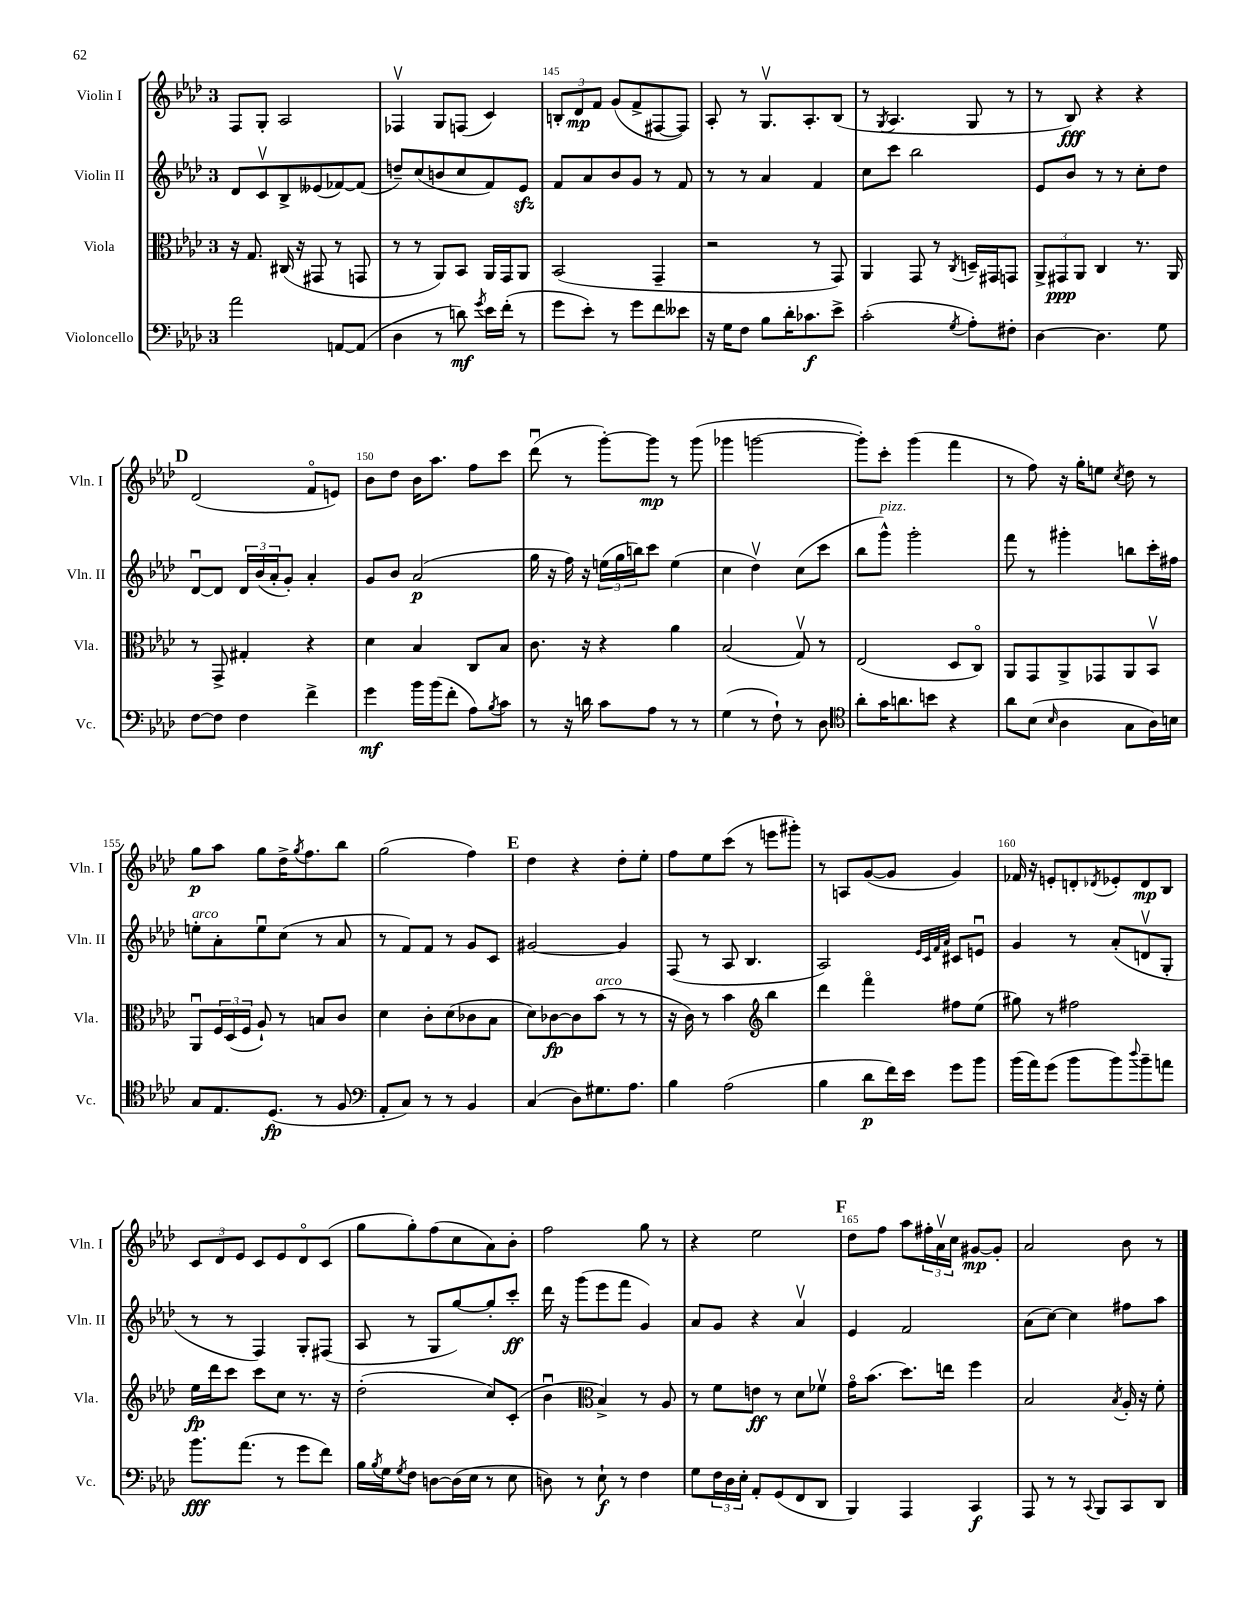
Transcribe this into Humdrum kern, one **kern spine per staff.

**kern	**dynam	**kern	**dynam	**kern	**dynam	**kern	**dynam
*part4	*part4	*part3	*part3	*part2	*part2	*part1	*part1
*staff4	*staff4	*staff3	*staff3	*staff2	*staff2	*staff1	*staff1
*I"Violoncello	*	*I"Viola	*	*I"Violin II	*	*I"Violin I	*
*I'Vc.	*	*I'Vla.	*	*I'Vln. II	*	*I'Vln. I	*
*clefF4	*	*clefC3	*	*clefG2	*	*clefG2	*
*k[b-e-a-d-]	*	*k[b-e-a-d-]	*	*k[b-e-a-d-]	*	*k[b-e-a-d-]	*
*M3/4	*	*M3/4	*	*M3/4	*	*M3/4	*
=143	=143	=143	=143	=143	=143	=143	=143
2a-\	.	16r	.	8d-/L	.	8F/L	.
.	.	8.G/	.	.	.	.	.
.	.	.	.	8cv/	.	8G'/J	.
.	.	(16C#X/	.	8B-^/	.	2A-/	.
.	.	16r	.	.	.	.	.
.	.	8GG#X/	.	(8e--X/	.	.	.
[8AAn/L	.	8r	.	[8f-X/)	.	.	.
(8AA/J]	.	8GGn/	.	(8f-/J]	.	.	.
=144	=144	=144	=144	=144	=144	=144	=144
4D-\	.	8r	.	8ddn~/L)	.	4F-Xv/	.
.	.	8r	.	(8cc/	.	.	.
8r	.	8AA-/L)	.	8bn/	.	8G/L	.
8dn\)	mf	8BB-/J	.	8cc/	.	(8Fn/J	.
8qg/	.	.	.	.	.	.	.
16e-\LL	.	16AA-/LL	.	8f/)	.	4c/)	.
(16f'\JJ	.	16GG/J	.	.	.	.	.
8r	.	8AA-/J	.	8e-zz/J	.	.	.
=145	=145	=145	=145	=145	=145	=145	=145
8g\L	.	(2BB-/	.	8f/L	.	12Bn'/L	.
.	.	.	.	.	.	12d-/	mp
8e-'\J)	.	.	.	8a-/	.	.	.
.	.	.	.	.	.	12f/J	.
8r	.	.	.	8b-/	.	(8g/L	.
8g\L	.	.	.	8g/J	.	8f^/	.
8f\	.	4GG~/	.	8r	.	[8F#X/	.
8e--X\J	.	.	.	8f/	.	8F#/J])	.
=146	=146	=146	=146	=146	=146	=146	=146
16r	.	2r	.	8r	.	8A-'/	.
16G\KL	.	.	.	.	.	.	.
8F\J	.	.	.	8r	.	8r	.
8B-\L	.	.	.	4a-/	.	8.Gv/L	.
16d-'\K	.	.	.	.	.	.	.
8.c-X\	f	.	.	.	.	8.A-'/	.
.	.	8r	.	4f/	.	.	.
8e-^\J	.	8GG/)	.	.	.	(8B-/J	.
=147	=147	=147	=147	=147	=147	=147	=147
(2c'\	.	4AA-/	.	8cc\L	.	8r	.
.	.	.	.	.	.	8qG/	.
.	.	.	.	8ccc\J	.	4.A-/	.
.	.	8GG/	.	2bb-\	.	.	.
.	.	8r	.	.	.	.	.
8qG/	.	8qC/	.	.	.	.	.
8A-'\L)	.	16Dn~/LL	.	.	.	8G/	.
.	.	16GG#X/J	.	.	.	.	.
8F#X'\J	.	8GGn/J	.	.	.	8r	.
=148	=148	=148	=148	=148	=148	=148	=148
[4D-\	.	12AA-^/L	.	8e-/L	.	8r	.
.	.	12GG#X/	ppp	.	.	.	.
.	.	.	.	8b-/J	.	8B-/)	fff
.	.	12AA-/J	.	.	.	.	.
4.D-\]	.	4C/	.	8r	.	4r	.
.	.	.	.	8r	.	.	.
.	.	8.r	.	8cc'\L	.	4r	.
8G\	.	.	.	8dd-\J	.	.	.
.	.	16AA-/	.	.	.	.	.
!!LO:LB:g=z
!!LO:REH:place=s1:t=D
=149	=149	=149	=149	=149	=149	=149	=149
[8F\L	.	8r	.	[8d-u/L	.	(2d-/	.
8F\J]	.	8GG^/	.	8d-/J]	.	.	.
4F\	.	4G#X'/	.	24d-/LL	.	.	.
.	.	.	.	(24b-/	.	.	.
.	.	.	.	24a-'/J	.	.	.
.	.	.	.	8g'/J)	.	.	.
4f^\	.	4r	.	4a-'/	.	8f/L	.
.	.	.	.	.	.	8en/J)	.
=150	=150	=150	=150	=150	=150	=150	=150
4g\	mf	4d-\	.	8g/L	.	8b-\L	.
.	.	.	.	8b-/J	.	8dd-\J	.
16b-\LL	.	4B-/	.	(2a-/	p	16b-\KL	.
(16b-\J	.	.	.	.	.	8.aa-\J	.
8f'\J	.	.	.	.	.	.	.
8A-\L)	.	8C/L	.	.	.	8ff\L	.
8qB-/	.	.	.	.	.	.	.
8c\J	.	8B-/J	.	.	.	8ccc\J	.
=151	=151	=151	=151	=151	=151	=151	=151
8r	.	8.c\	.	16gg\	.	(8ddd-u\	.
.	.	.	.	16r	.	.	.
16r	.	.	.	16ff\)	.	8r	.
16dn\	.	16r	.	16r	.	.	.
8c\L	.	4r	.	(24een\LL	.	[8ggg'\L)	.
.	.	.	.	24gg\	.	.	.
.	.	.	.	24bbn\J)	.	.	.
8A-\J	.	.	.	8ccc\J	.	8ggg\J]	mp
8r	.	4a-\	.	(4ee\	.	8r	.
8r	.	.	.	.	.	(8ggg\	.
=152	=152	=152	=152	=152	=152	=152	=152
(4G\	.	(2B-/	.	4cc\	.	4ggg-X\	.
8r	.	.	.	4dd-v\)	.	[2gggn\	.
8F`\)	.	.	.	.	.	.	.
8r	.	8Gv/)	.	(8cc\L	.	.	.
8D-\	.	8r	.	8ccc\J	.	.	.
=153	=153	=153	=153	=153	=153	=153	=153
*clefC4	*	*	*	*	*	*	*
8a-'\L	.	(2E-/	.	8bb-\L	.	8ggg'\L])	.
!	!	!	!	!LO:TX:a:i:t=pizz.	!	!	!
16g\K	.	.	.	8ggg^^\J)	.	8ccc'\J	.
8.an\	.	.	.	.	.	.	.
.	.	.	.	2ggg'\	.	(4ggg\	.
8bn\J	.	.	.	.	.	.	.
4r	.	8D-/L	.	.	.	4fff\	.
.	.	8C/J)	.	.	.	.	.
=154	=154	=154	=154	=154	=154	=154	=154
8a-\L	.	8AA-/L	.	8fff\	.	8r	.
(8B-\J	.	8GG/	.	8r	.	8ff\)	.
16qqB-/	.	.	.	.	.	.	.
4A-\	.	8AA-^/	.	4ggg#X'\	.	16r	.
.	.	.	.	.	.	16gg'\KL	.
.	.	8GG-X/	.	.	.	8een\J	.
.	.	.	.	.	.	8qcc/	.
8G\L	.	8AA-/	.	8bbn\L	.	8dd-\	.
16A-\L)	.	8BB-v/J	.	16ccc'\L	.	8r	.
16Bn\JJ	.	.	.	16ff#X\JJ	.	.	.
!!LO:LB:g=z
=155	=155	=155	=155	=155	=155	=155	=155
!	!	!	!	!LO:TX:a:i:t=arco	!	!	!
8G/L	.	8AA-u/L	.	8een'\L	.	8gg\L	p
8.E-/	.	24F/L	.	8a-'\	.	8aa-\J	.
.	.	(24D-/	.	.	.	.	.
.	.	24F/JJ	.	.	.	.	.
.	.	8A-`/)	.	8eeu\	.	8gg\L	.
(8.D-/J	fp	.	.	.	.	.	.
.	.	8r	.	(8cc\J	.	16dd-^\K	.
.	.	.	.	.	.	8qgg/	.
.	.	.	.	.	.	8.ff\	.
8r	.	8Bn/L	.	8r	.	.	.
8F/	.	8c/J	.	8a-/	.	8bb-\J	.
=156	=156	=156	=156	=156	=156	=156	=156
*clefF4	*	*	*	*	*	*	*
8AA-'/L	.	4d-\	.	8r	.	(2gg\	.
8C/J)	.	.	.	8f/L)	.	.	.
8r	.	8c'\L	.	8f/J	.	.	.
8r	.	(8d-\	.	8r	.	.	.
4BB-/	.	8c-X\	.	8g/L	.	4ff\)	.
.	.	8B-\J	.	8c/J	.	.	.
!!LO:REH:place=s1:t=E
=157	=157	=157	=157	=157	=157	=157	=157
(4C/	.	8d-\L)	.	[2g#X/	.	4dd-\	.
.	.	[8c-X\	fp	.	.	.	.
8D-\L)	.	8c-\]	.	.	.	4r	.
!	!	!LO:TX:a:i:t=arco	!	!	!	!	!
8.G#X\	.	(8b-\J	.	.	.	.	.
.	.	8r	.	4g#/]	.	8dd-'\L	.
8.A-\J	.	.	.	.	.	.	.
.	.	8r	.	.	.	8ee-'\J	.
=158	=158	=158	=158	=158	=158	=158	=158
4B-\	.	16r	.	(8F/	.	8ff\L	.
.	.	16c\)	.	.	.	.	.
.	.	8r	.	8r	.	8ee-\	.
(2A-\	.	4b-\	.	8A-/	.	(8ccc\J	.
.	.	.	.	4.B-/	.	8r	.
*	*	*clefG2	*	*	*	*	*
.	.	4bb-\	.	.	.	8eeen\L	.
.	.	.	.	.	.	8ggg#X'\J)	.
=159	=159	=159	=159	=159	=159	=159	=159
4B-\	.	4ddd-\	.	2A-/)	.	8r	.
.	.	.	.	.	.	8An/L	.
8d-\L	p	4fff\	.	.	.	([8g/	.
16f\L)	.	.	.	.	.	8g/J]	.
16e-\JJ	.	.	.	.	.	.	.
.	.	.	.	32qqe-/LLL	.	.	.
.	.	.	.	32qqc/	.	.	.
.	.	.	.	32qqf/	.	.	.
.	.	.	.	32qqa-/JJJ	.	.	.
8g\L	.	8ff#X\L	.	8c#X/L	.	4g/)	.
8b-\J	.	(8ee-\J	.	8enu/J	.	.	.
=160	=160	=160	=160	=160	=160	=160	=160
(16b-\LL	.	8gg#X\)	.	4g/	.	16f-X/	.
16a-\J)	.	.	.	.	.	16r	.
(8g\J	.	8r	.	.	.	8en'/L	.
8b-\L	.	2ff#X\	.	8r	.	8dn'/	.
.	.	.	.	.	.	8qd-X/	.
8b-\)	.	.	.	(8a-'/L	.	8e-X'/	.
8qqdd-/	.	.	.	.	.	.	.
8b-~\	.	.	.	8dnv/	.	8d-/	mp
8an\J	.	.	.	8G'/J	.	8B-/J	.
!!LO:LB:g=z
=161	=161	=161	=161	=161	=161	=161	=161
8.b-\L	fff	16ee-\LL	fp	8r	.	12c/L	.
.	.	16ddd-\J	.	.	.	.	.
.	.	.	.	.	.	12d-/	.
.	.	8ccc\J	.	8r	.	.	.
.	.	.	.	.	.	12e-/J	.
(8.a-\J	.	.	.	.	.	.	.
.	.	8ccc\L	.	4F/)	.	8c/L	.
8r	.	8cc\J	.	.	.	8e-/	.
8g\L	.	8.r	.	8G'/L	.	8d-/	.
8f\J)	.	.	.	(8F#X/J	.	(8c/J	.
.	.	16r	.	.	.	.	.
=162	=162	=162	=162	=162	=162	=162	=162
16B-\LL	.	(2dd-'\	.	8A-/	.	8gg\L	.
8qB-/	.	.	.	.	.	.	.
16G\J	.	.	.	.	.	.	.
8qG/	.	.	.	.	.	.	.
8F\J	.	.	.	8r	.	8gg'\)	.
[8Dn\L	.	.	.	8G/L	.	(8ff\	.
(16D\L]	.	.	.	[8gg/)	.	8cc\	.
16E-\JJ	.	.	.	.	.	.	.
8r	.	8cc/L)	.	8gg'/]	.	8a-\)	.
8E-\	.	(8c'/J	.	8ccc'/J	ff	8b-'\J	.
=163	=163	=163	=163	=163	=163	=163	=163
8Dn\)	.	4b-u\	.	16ddd-\	.	2ff\	.
.	.	.	.	16r	.	.	.
8r	.	.	.	(8ggg\L	.	.	.
*	*	*clefC3	*	*	*	*	*
8E-`\	f	4B-^/)	.	8eee-\	.	.	.
8r	.	.	.	8fff\J	.	.	.
4F\	.	8r	.	4g/)	.	8gg\	.
.	.	8A-/	.	.	.	8r	.
=164	=164	=164	=164	=164	=164	=164	=164
8G\L	.	8r	.	8a-/L	.	4r	.
24F\L	.	8f\L	.	8g/J	.	.	.
24D-\	.	.	.	.	.	.	.
24E-'\JJ	.	.	.	.	.	.	.
8AA-'/L	.	8en\J	ff	4r	.	2ee-\	.
(8GG/	.	8r	.	.	.	.	.
8FF/	.	8d-\L	.	4a-v/	.	.	.
8DD-/J	.	8f-Xv\J	.	.	.	.	.
!!LO:REH:place=s1:t=F
=165	=165	=165	=165	=165	=165	=165	=165
4BBB-/)	.	16g\KL	.	4e-/	.	8dd-\L	.
.	.	(8.b-\J	.	.	.	.	.
.	.	.	.	.	.	8ff\J	.
4AAA-/	.	8.dd-\L)	.	2f/	.	8aa-\L	.
.	.	.	.	.	.	24ff#X'\L	.
.	.	.	.	.	.	24a-v\	.
.	.	16een\Jk	.	.	.	.	.
.	.	.	.	.	.	24cc\JJ	.
4CC/	f	4ff\	.	.	.	[8g#X/L	mp
.	.	.	.	.	.	8g#'/J]	.
=166	=166	=166	=166	=166	=166	=166	=166
8AAA-/	.	2B-/	.	(8a-\L	.	2a-/	.
8r	.	.	.	[8cc\J)	.	.	.
8r	.	.	.	4cc\]	.	.	.
8qqCC/	.	.	.	.	.	.	.
8BBB-/L	.	.	.	.	.	.	.
.	.	8qB-/	.	.	.	.	.
8CC/	.	16A-'/	.	8ff#X\L	.	8b-\	.
.	.	16r	.	.	.	.	.
8DD-/J	.	8f'\	.	8aa-\J	.	8r	.
==	==	==	==	==	==	==	==
*-	*-	*-	*-	*-	*-	*-	*-
